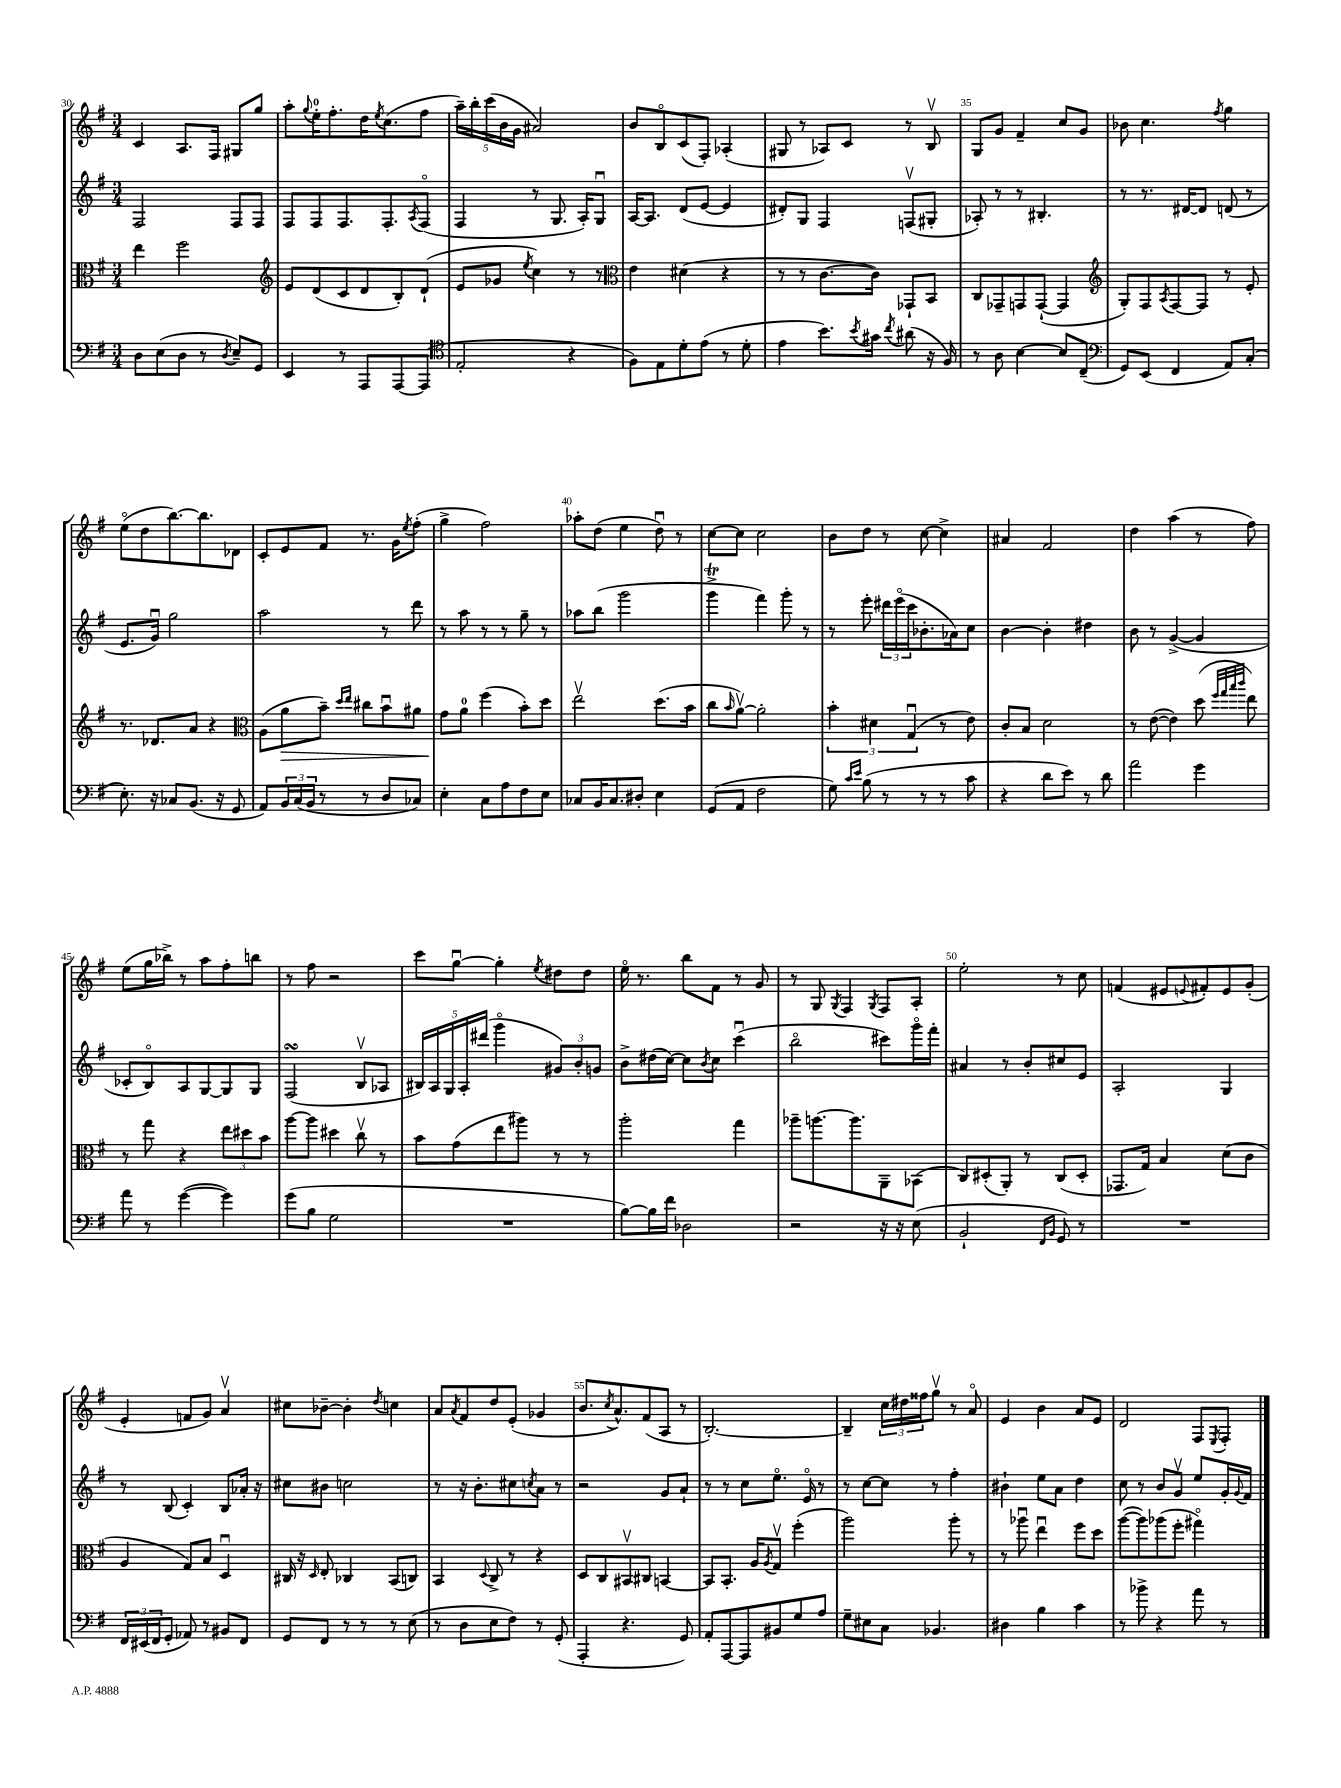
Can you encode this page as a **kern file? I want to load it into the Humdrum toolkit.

**kern	**kern	**kern	**kern
*staff4	*staff3	*staff2	*staff1
*clefF4	*clefC3	*clefG2	*clefG2
*k[f#]	*k[f#]	*k[f#]	*k[f#]
*M3/4	*M3/4	*M3/4	*M3/4
8D	4ee	2F#	4c
(8E	.	.	.
8D	2ff#	.	8.A
8r	.	.	.
.	.	.	16F#
8qD	.	.	.
8E~)	.	8F#	8G#
8GG	.	8F#	8gg
=	=	=	=
*	*clefG2	*	*
4EE	8e	8F#	8aa'
.	.	.	8qqgg
.	(8d	8F#	16ee'
.	.	.	8.ff#'
8r	8c	8.F#	.
8AAA	8d	.	16dd
.	.	.	8qee
.	.	8.F#'	(8.cc
[8AAA	8B')	.	.
.	.	8qA	.
(8AAA]	(8d`	(8F#o	8ff#
=	=	=	=
*clefC4	*	*	*
2E'	8e	4F#	20aa~)
.	.	.	20bb'
.	.	.	(20ccc
.	8g-	.	.
.	.	.	20b
.	.	.	20g
.	8qee	.	.
.	4cc)	8r	2a#)
.	.	8.G	.
4r	8r	.	.
.	.	16A')	.
.	8r	8Gu	.
=	=	=	=
*	*clefC3	*	*
8F#)	4e	[16A	8b
.	.	8.A]	.
8E	.	.	8Bo
8d'	(4d#	(8d	(8c
(8e	.	[8e	8F#')
8r	4r	4e]	(4A-'
8d'	.	.	.
=	=	=	=
4e	8r	8d#')	8G#
.	8r	8G	8r
8.b)	[8.c	4F#	8A-)
.	.	.	8c
8qb	.	.	.
16g#	16c])	.	.
8qcc	.	.	.
(8a#	8GG-`	(8Fv	8r
16r	8BB	8G#'	8Bv
16F#)	.	.	.
=	=	=	=
8r	8C	8A-')	8G
8A	8GG-~	8r	8g
[4B	8GG	8r	4f#~
.	([8GG`	4.B#'	.
8B]	4GG]	.	8cc
(8C~	.	.	8g
=	=	=	=
*clefF4	*clefG2	*	*
8GG)	8G')	8r	8b-
(8EE	8F#	8.r	4.cc
.	8qA	.	.
4FF#	[8F#	.	.
.	.	[16d#	.
.	8F#]	8d#]	.
.	.	.	8qff#
8AA)	8r	(8d	4gg
(8C'	8e'	8r	.
=	=	=	=
8.E')	8.r	8.e	(8eeo
.	.	.	8dd
16r	8.d-	16gu)	.
8C-	.	2gg	[8.bb)
(8.BB	8a	.	.
.	.	.	8.bb]
.	4r	.	.
16r	.	.	.
8GG	.	.	8d-
=	=	=	=
*	*clefC3	*	*
8AA)	(8A	2aa	8c'
24BB	8a	.	8e
(24C	.	.	.
24BB	.	.	.
8r	8b~)	.	8f#
.	16qqdd	.	.
.	16qqee	.	.
8r	8cc#	.	8.r
8D	8bu	8r	.
.	.	.	16g
.	.	.	8qee
8C-)	8a#	8ddd	(8ff#'
=	=	=	=
4E'	8g	8r	4gg^
.	8a	8aa	.
8C	(4ff#	8r	2ff#)
8A	.	8r	.
8F#	8b')	8gg~	.
8E	8dd	8r	.
=	=	=	=
8C-	2eev	8aa-	8aa-'
16BB	.	(8bb	(8dd
8.C-	.	.	.
.	.	2ggg	4ee
8D#'	.	.	.
4E	(8.dd	.	8ddu)
.	.	.	8r
.	16b	.	.
=	=	=	=
(8GG	8cc	4ggg^	[8cc
.	16qqb	.	.
8AA	[8av)	.	8cc]
2F#	2a']	4fff#)	2cc
.	.	8ggg'	.
.	.	8r	.
=	=	=	=
8G)	6b'	8r	8b
16qqc	.	.	.
16qqe	.	.	.
(8B	.	8eee'	8dd
.	6d#	.	.
8r	.	24ddd#	8r
.	.	(24eeeo	.
.	(6Gu	24ccc	.
8r	.	8.b-'	[8cc
8r	8r	.	4cc^]
.	.	16a-)	.
8c	8e)	8cc	.
=	=	=	=
4r	8c'	[4b	4a#
.	8B	.	.
8d	2d	4b']	2f#
8e)	.	.	.
8r	.	4dd#	.
8d	.	.	.
=	=	=	=
2a	8r	8b	4dd
.	([8e	8r	.
.	4e])	([4g^	(4aa
4g	(8dd	4g]	8r
.	32qqff#	.	.
.	32qqgg	.	.
.	32qqbb	.	.
.	32qqccc	.	.
.	8ee)	.	8ff#)
=	=	=	=
8a	8r	8c-'	(8ee
8r	8gg	8Bo)	16gg
.	.	.	16bb-^)
([4g	4r	8A	8r
.	.	[8G	8aa
4g])	12ee	8G]	8ff#'
.	12dd#	.	.
.	.	8G	8bb
.	12b	.	.
=	=	=	=
(8g	[8aa	(2F#	8r
8B	8aa]	.	8ff#
2G	4dd#	.	2r
.	8ccv	8Bv	.
.	8r	8A-	.
=	=	=	=
2.r	8b	20B#)	8ccc
.	.	20A	.
.	.	20G	.
.	(8g	.	[8ggu
.	.	20A'	.
.	.	(20ddd#	.
.	8ee	4gggo	4gg']
.	8aa#)	.	.
.	.	.	8qee
.	8r	12g#)	8dd#
.	.	12b'	.
.	8r	.	8dd#
.	.	12g	.
=	=	=	=
[8B)	2aa'	8b^	16eeo
.	.	.	8.r
16B]	.	(16dd#	.
16f#	.	[16cc)	.
2D-	.	8cc]	8bb
.	.	8qb	.
.	.	8cc	8f#
.	4gg	(4cccu	8r
.	.	.	8g
=	=	=	=
2r	8aa-~	2bbo	8r
.	[8.aa	.	8G
.	.	.	8qG
.	.	.	4F#
.	8.aa]	.	.
.	.	.	8qG
16r	8AA~	8ccc#)	8F#
16r	.	.	.
(8E	(8BB-	16gggo	8A'
.	.	16fff#'	.
=	=	=	=
2BB`	8C)	4a#	2ee'
.	(8D#'	.	.
.	8AA')	8r	.
.	8r	8b'	.
16qqFF#	.	.	.
16qqBB	.	.	.
8GG)	(8C	8cc#	8r
8r	8D#'	8e	8cc
=	=	=	=
2.r	8.GG-	2A'	(4f
.	16G)	.	.
.	4B	.	8e#
.	.	.	8qqe
.	.	.	8f#')
.	(8d	4G	8e
.	8c	.	(8g'
=	=	=	=
24FF#	4A	8r	4e'
(24EE#	.	.	.
24FF#	.	.	.
8GG'	.	(8B	.
8AA-)	8G)	4c')	8f
8r	8B	.	8g)
8BB#	4Du	8B	4av
8FF#	.	16a-'	.
.	.	16r	.
=	=	=	=
8GG	16C#	8cc#	8cc#
.	16r	.	.
.	16qqD	.	.
8FF#	8E'	8b#	[8b-~
8r	4C-	2cc	4b-']
8r	.	.	.
.	.	.	8qdd
8r	(8BB	.	4cc
(8E	8C)	.	.
=	=	=	=
8r	4BB	8r	8a
.	.	.	8qa
8D	.	16r	8f#
.	.	8.b'	.
.	8qqD	.	.
8E	8C^	.	8dd
8F#)	8r	8cc#	(8e'
.	.	8qcc	.
8r	4r	8a	4g-
(8GG'	.	8r	.
=	=	=	=
4AAA'	8D	2r	8.b
.	8C	.	.
.	.	.	8qcc
.	.	.	8.a^^)
4.r	8BB#v	.	.
.	8C#	.	(8f#
.	[4BB	8g	8A
8GG)	.	8a`	8r
=	=	=	=
8AA'	8BB]	8r	[2.B')
[8AAA	8.BB'	8r	.
8AAA]	.	8cc	.
.	16A	.	.
.	8qA	.	.
8BB#	8Gv	8.eeo	.
8G	(4ff#'	.	.
.	.	16eo	.
8A	.	8r	.
=	=	=	=
8G~	2aa)	8r	4B~]
8E#	.	[8cc	.
8C	.	8cc]	24cc
.	.	.	24dd#
.	.	.	24ff##
4.BB-	.	8r	8ggv
.	8aa'	4ff#'	8r
.	8r	.	8ao
=	=	=	=
4D#	8r	4b#`	4e
.	8aa-u	.	.
4B	4eeu	8ee	4b
.	.	8a	.
4c	8ff#	4dd	8a
.	8dd	.	8e
=	=	=	=
8r	([8aa	8cc	2d
8b-^	8aa])	8r	.
4r	(8aa-	8b	.
.	8ff#'	8gv	.
8a	4gg#o)	8ee	8F#
.	.	.	8qE
8r	.	16g'	8F#'
.	.	8qqg	.
.	.	16f#	.
==	==	==	==
*-	*-	*-	*-
